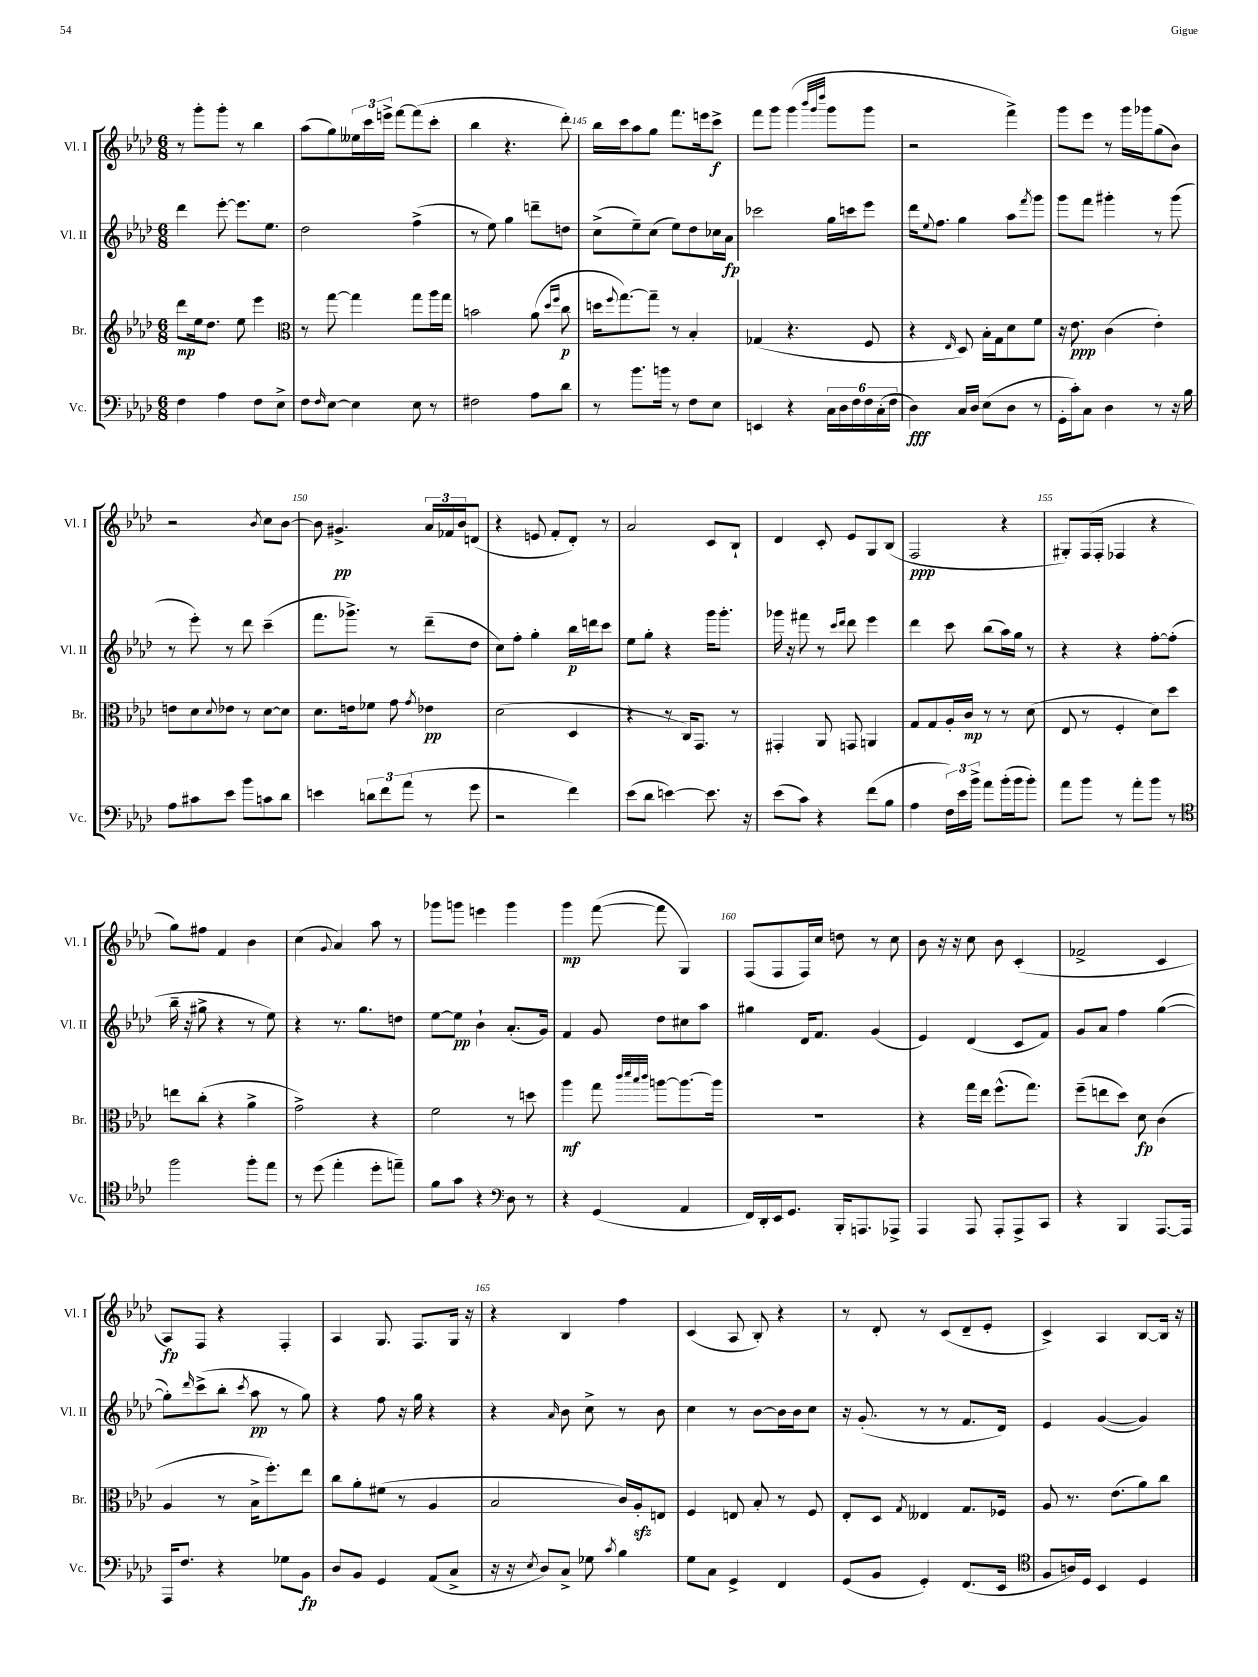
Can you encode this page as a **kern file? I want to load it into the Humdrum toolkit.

**kern	**kern	**kern	**kern
*staff4	*staff3	*staff2	*staff1
*clefF4	*clefG2	*clefG2	*clefG2
*k[b-e-a-d-]	*k[b-e-a-d-]	*k[b-e-a-d-]	*k[b-e-a-d-]
*M6/8	*M6/8	*M6/8	*M6/8
4F	8ddd-	4ddd-	8r
.	16ee-	.	8ggg'
.	8.dd-	.	.
4A-	.	[8eee-'	8ggg'
.	8ee-	8.eee-]	8r
8F	4eee-	.	4bb-
.	.	8.ee-	.
8E-^	.	.	.
=	=	=	=
*	*clefC3	*	*
8F	8r	2dd-	(8aa-
16qqF	.	.	.
[8E-	[8gg	.	8gg)
4E-]	4gg]	.	24ee--
.	.	.	24ccc
.	.	.	24eee^
.	.	.	[8fff
8E-	8gg	(4ff^	(8fff]
8r	16aa-	.	8ccc'
.	16gg	.	.
=	=	=	=
2F#	2b	8r	4bb-
.	.	8ee-)	.
.	.	4gg	4.r
8A-	(8a-	8ddd~	.
.	16qqdd-	.	.
.	16qqff	.	.
8d-	8cc	8dd	8ddd-')
=	=	=	=
8r	16dd	(8cc^	16bb-
.	8qqff	.	.
.	[8.gg)	.	16ccc
8.b-	.	8ee-~)	8aa-
.	8gg~]	(8cc	8gg
16b	.	.	.
8r	8r	8ee-)	8.fff
8F	4B-'	8dd-	.
.	.	.	16eee
8E-	.	16cc-	8ccc^
.	.	16a-	.
=	=	=	=
4EE	(4G-	2ccc-	8fff
.	.	.	8ggg
4r	4.r	.	(4ggg
.	.	.	32qqbbb-
.	.	.	32qqggg
.	.	.	32qqdddd-
24C	.	16gg	8ggg
24D-	.	.	.
.	.	16ccc	.
24F	.	.	.
24F	8F	8eee-	8ggg
(24C'	.	.	.
24F	.	.	.
=	=	=	=
4D-)	4r	16ddd-	2r
.	.	8qqee-	.
.	.	8.ff	.
.	16qqE-	.	.
16C	8D-)	4gg	.
16D-	.	.	.
(8E-	16B-'	.	.
.	16G	.	.
8D-	8d-	8aa-	4fff^)
.	.	8qfff	.
8r	8f	8ggg	.
=	=	=	=
16GG'	16r	8ggg	8ggg
16c')	8.e-	.	.
8C	.	8fff	8eee-
4D-	(4c	4ggg#'	8r
.	.	.	16ggg
.	.	.	16ggg-
8r	4e-')	8r	(8gg
16r	.	(8ggg#	8b-)
16B-	.	.	.
=	=	=	=
8A-	8e	8r	2r
8c#	8d-	8eee-')	.
.	8qqd-	.	.
8e-	8e-	8r	.
8b-	8r	8ddd-	.
.	.	.	8qb-
8c	[8d-	(4ccc~	8cc
8d-	8d-]	.	[8b-
=	=	=	=
4e	8.d-	8.fff	8b-]
.	.	.	4.g#^
.	16e	8.ggg-^)	.
12d	8f-	.	.
12f	.	.	.
.	8g	8r	.
(12a-	.	.	.
.	8qg	.	.
8r	4e-	(8ddd-~	24a-
.	.	.	24f-
.	.	.	24b-
8g	.	8dd-	(8d
=	=	=	=
2r	(2d-	8cc)	4r
.	.	8ff'	.
.	.	4gg'	8e
.	.	.	8f'
4f)	4D-	16bb-	8d-')
.	.	16ddd	.
.	.	8ccc	8r
=	=	=	=
(8e-	4r	8ee-	2a-
8d-	.	8gg'	.
[4e)	8r	4r	.
.	16C)	.	.
.	8.GG	.	.
8.e]	.	16ggg	8c
.	.	8.ggg'	.
.	8r	.	8B-`
16r	.	.	.
=	=	=	=
(8e-	4GG#'	16ggg-	4d-
.	.	16r	.
8c)	.	8fff#	.
4r	8AA-	8r	8c'
.	.	16qqccc	.
.	.	16qqddd-	.
.	8GG	8ddd-	8e-
(8f	4AA	4eee-	8G
8B-	.	.	(8B-
=	=	=	=
4A-	8G	4ddd-	2F
.	8G	.	.
24F)	16A-'	8ccc	.
24e-	.	.	.
.	16c	.	.
24b-^	.	.	.
8a-	8r	(8bb-	.
(16b-'	8r	16aa-)	4r
16b-	.	16gg	.
8b-')	(8d-	8r	.
=	=	=	=
8a-	8E-	4r	8G#')
8b-	8r	.	(16F
.	.	.	16F'
8r	4F'	4r	4F-
8a-'	.	.	.
8b-	8d-)	[8ff'	4r
8r	8dd-	(8ff']	.
=	=	=	=
*clefC4	*	*	*
2ff	8ee	16bb-~	8gg)
.	.	16r	.
.	(8cc'	8gg#^	8ff#
.	4r	4r	4f
8ff'	4a-^	8r	4b-
8ee-	.	8ee-)	.
=	=	=	=
8r	2g^)	4r	(4cc
(8dd-	.	.	.
.	.	.	8qqg
4ee-'	.	8.r	4a-)
.	.	8.gg	.
8dd-'	4r	.	8aa-
8ee~)	.	8dd	8r
=	=	=	=
8f	2f	[8ee-	8ggg-
8g	.	8ee-]	8ggg
4r	.	4b-`	4eee
*clefF4	*	*	*
8D-	8r	(8.a-'	4ggg
8r	8dd	.	.
.	.	16g)	.
=	=	=	=
4r	4aa-	4f	4ggg
(4GG	8gg	8g	([8fff
.	32qqccc	.	.
.	32qqddd-	.	.
.	32qqbb-	.	.
.	32qqccc	.	.
.	[8aa	8dd-	8fff]
4AA-	8.aa_	8cc#	4G)
.	.	8aa-	.
.	16aa]	.	.
=	=	=	=
16FF)	2.r	4gg#	(8F
16DD-'	.	.	.
16EE-	.	.	8F
8.GG	.	.	.
.	.	16d-	16F)
.	.	8.f	16cc
16BBB-'	.	.	8dd
8.AAA	.	.	.
.	.	(4g	8r
8AAA-^	.	.	8cc
=	=	=	=
4AAA-	4r	4e-)	8b-
.	.	.	16r
.	.	.	16r
8AAA-	16gg	(4d-	8cc
.	16ee-	.	.
8AAA-'	(8.ff^^	.	8b-
8AAA-^	.	8c	(4c'
.	8.gg)	.	.
8CC	.	8f)	.
=	=	=	=
4r	(8ff~	8g	2f-^
.	8ee	8a-	.
4BBB-	8dd-)	4ff	.
.	8d-	.	.
[8.AAA-	(4c	([4gg	4c
16AAA-]	.	.	.
=	=	=	=
16AAA-	4A-	8gg'])	8A-)
8.F	.	.	.
.	.	16qqddd-	.
.	.	(8ccc^	8F
4r	8r	8bb-'	4r
.	.	8qccc	.
.	16B-^	8aa-	.
.	8.ff')	.	.
8G-	.	8r	4F'
8BB-	8ee-	8gg)	.
=	=	=	=
8D-	8cc	4r	4A-
8BB-	8a-'	.	.
4GG	(8f#	8ff	8.G
.	8r	16r	.
.	.	16gg	8.F
(8AA-	4A-	4r	.
8C^	.	.	16G
.	.	.	16r
=	=	=	=
16r	2B-	4r	4r
16r	.	.	.
8qE-	.	.	.
8D-)	.	.	.
.	.	16qqa-	.
8C^	.	8b-	4B-
8G-	.	8cc^	.
8qc	.	.	.
4B-	16c)	8r	4ff
.	16A-'	.	.
.	8E	8b-	.
=	=	=	=
8G	4F	4cc	(4c
8C	.	.	.
4GG^	8E	8r	8A-
.	8B-'	[8b-	8B-')
4FF	8r	16b-]	4r
.	.	16b-	.
.	8F	8cc	.
=	=	=	=
(8GG	8E-'	16r	8r
.	.	(8.g'	.
8BB-	8D-	.	8d-'
.	8qG	.	.
4GG')	4E--	8r	8r
.	.	8r	(8c
(8.FF	8.G	8.f	8d-~
.	.	.	8e-'
16EE-	16F-	16d-)	.
=	=	=	=
*clefC4	*	*	*
8F	8A-	4e-	4c^)
16A)	8.r	.	.
16D-	.	.	.
4BB-	.	([4g	4A-
.	(8.e-	.	.
4D-	8a-)	4g])	[8B-
.	8cc	.	16B-]
.	.	.	16r
==	==	==	==
*-	*-	*-	*-
